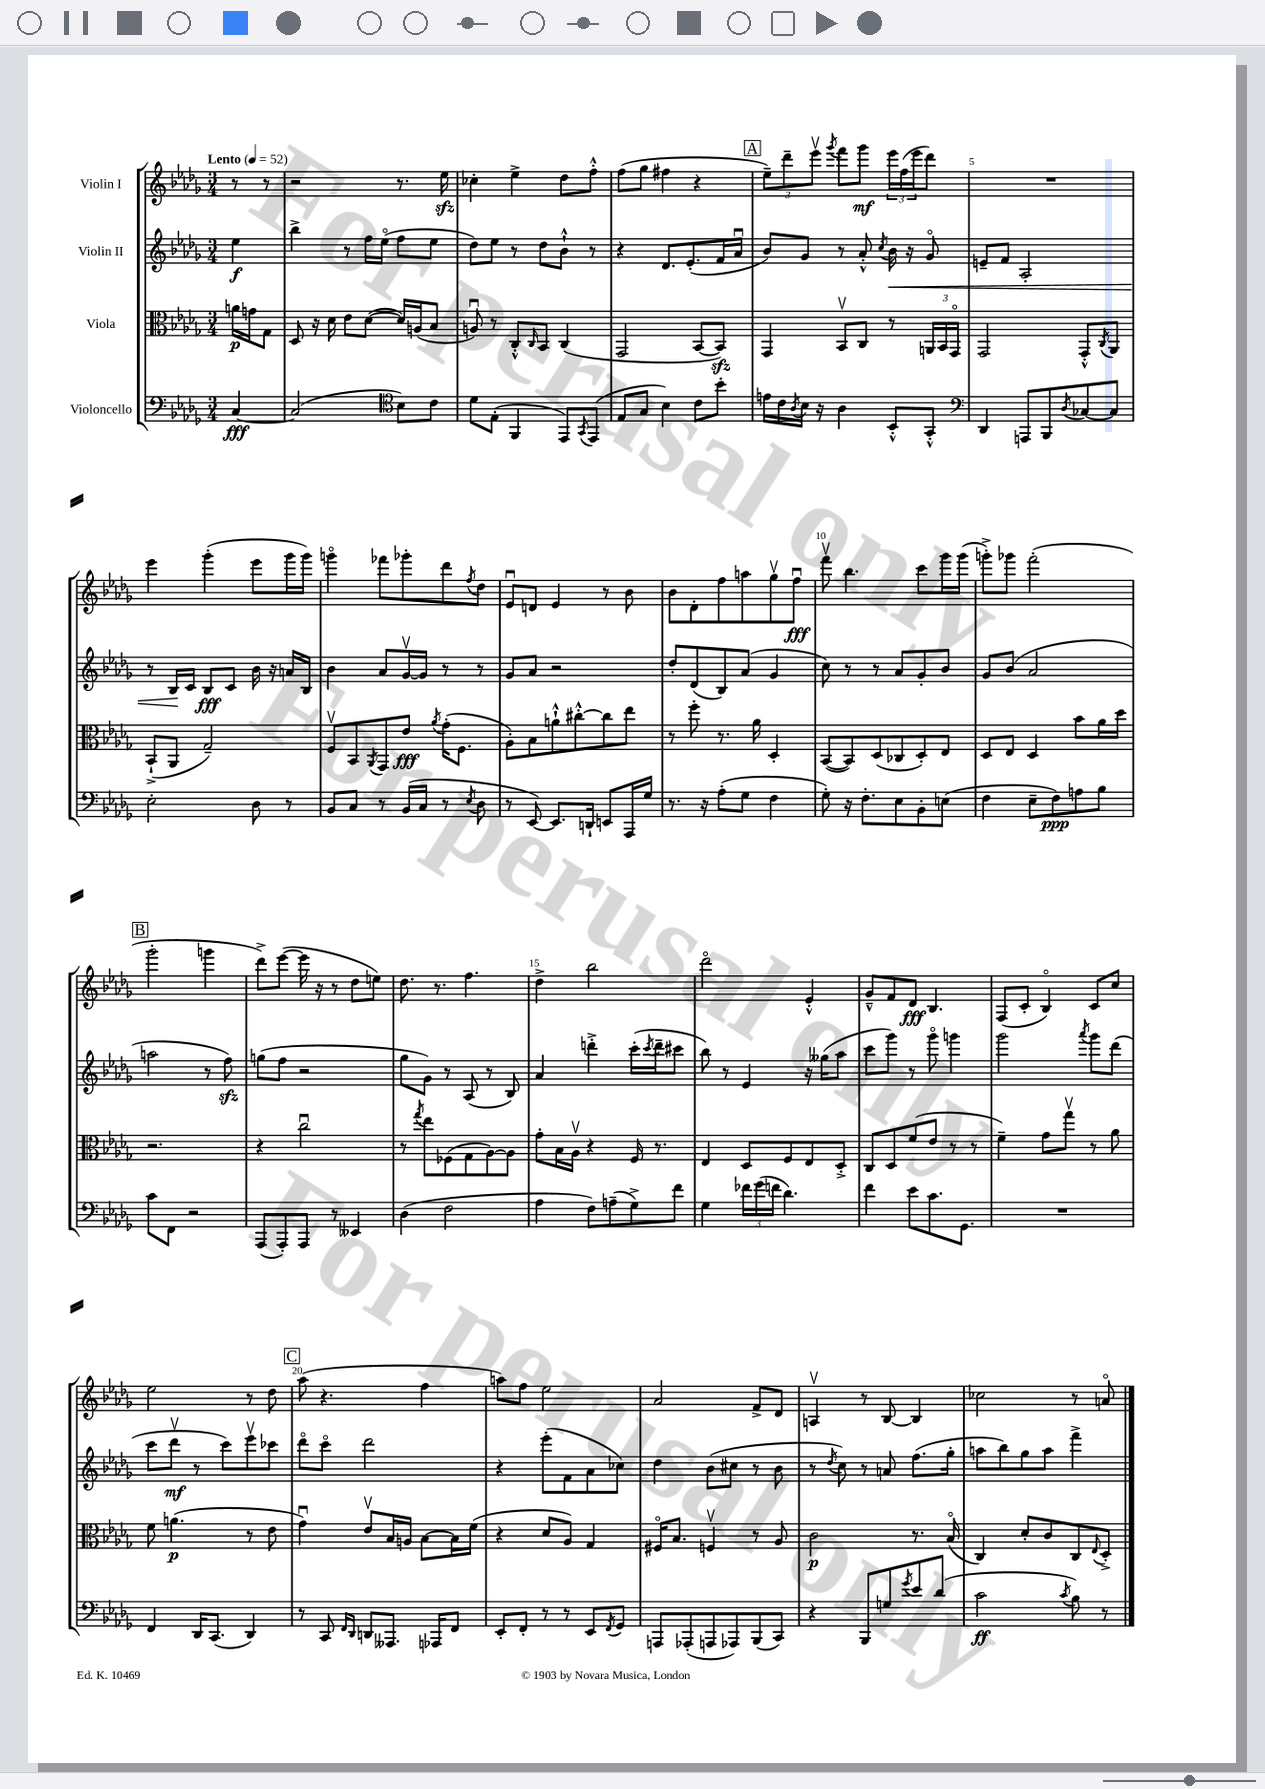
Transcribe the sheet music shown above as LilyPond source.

<<
\new StaffGroup <<
\new Staff = "s0" \with { instrumentName = "Violin I" } {
    \clef treble \key des \major \numericTimeSignature \time 3/4 \partial 4 \tempo "Lento" 4 = 52
    r8 r8 |
    r2 r8. ees''16\sfz |
    ces''4-. ees''4-> des''8 f''8-.-^ |
    f''8( ges''8 fis''4 r4 |
    \mark \markup { \box "A" } \tuplet 3/2 { ees''8--) des'''8-- ees'''8\upbow } \acciaccatura { ges'''8 } f'''8 ges'''8\mf \tuplet 3/2 { ees'''16 f''16( ees'''16 } des'''8) |
    R2. |
    ees'''4 ges'''4-.( ees'''8 ges'''16 ges'''16) |
    g'''4\flageolet fes'''8 ges'''8-. des'''8 \acciaccatura { f''8 } des''8 |
    ees'8\downbow d'8 ees'4 r8 bes'8 |
    bes'8 des'8-. f''8 a''8 ges''8\upbow f''8\downbow\fff |
    f'''8\upbow bes''4. c'''8 ges'''16 ges'''16( |
    g'''8-.->) ges'''8 f'''2-.( |
    \mark \markup { \box "B" } ges'''2-. g'''4 |
    des'''8->) ees'''8~( ees'''16 r16 r8 des''8 e''8) |
    des''8. r8. f''4. |
    des''4-> bes''2 |
    des'''2\flageolet ees'4-.-^ |
    ges'8---^ f'8 des'8\fff bes4. |
    f8( c'8-. bes4\flageolet) c'8 c''8 |
    ees''2 r8 des''8 |
    \mark \markup { \box "C" } aes''8( r4. f''4 |
    a''8) f''8 ees''2 |
    aes'2 f'8-> des'8 |
    a4\upbow r8 bes8~ bes4 |
    ces''2 r8 a'8\flageolet \bar "|." |
}
\new Staff = "s1" \with { instrumentName = "Violin II" } {
    \clef treble \key des \major \numericTimeSignature \time 3/4 \partial 4
    ees''4\f |
    bes''4-> r8 f''16 ees''16\flageolet( f''8 ees''8 |
    des''8) ees''8 r8 des''8 bes'8-!-^ r8 |
    r4 des'8. ees'8.-.( f'16 aes'16\downbow |
    \mark \markup { \box "A" } bes'8) ges'8 r8 aes'8-.-^ \acciaccatura { c''8 } bes'16\< r16 ges'8\flageolet |
    e'8-- f'8 aes2-. |
    r8 bes16\! c'16 bes8\fff c'8 bes'16 r16 a'16 bes16 |
    bes'4 aes'8 ges'16~\upbow ges'16 r8 r8 |
    ges'8 aes'8 r2 |
    des''8-. des'8( bes8) aes'8( ges'4 |
    c''8) r8 r8 aes'8 ges'8-. bes'8 |
    ges'8 bes'8( aes'2 |
    \mark \markup { \box "B" } a''2 r8 f''8\sfz) |
    g''8( f''8 r2 |
    ges''8 ges'8) r8 aes8( r8 bes8) |
    aes'4 d'''4-.-> c'''16-.( \acciaccatura { c'''8 } d'''16-- cis'''8 |
    bes''8) r8 ees'4 r16 geses''16( aes''8 |
    c'''8 ges'''8) r8 ges'''8\flageolet g'''4 |
    ges'''2 \acciaccatura { aes'''8 } ges'''8 des'''8( |
    c'''8 des'''8\upbow\mf r8 c'''8) ees'''8\upbow ces'''8 |
    \mark \markup { \box "C" } des'''8\flageolet c'''8\flageolet des'''2 |
    r4 ees'''8-.( f'8 aes'8 ces''8) |
    des''4 bes'8( cis''8 r8 bes'8 |
    r8 \acciaccatura { des''8 } c''8) r8 a'8 f''8.( ges''16-. |
    a''8 bes''8) ges''8 a''8 f'''4-> \bar "|." |
}
\new Staff = "s2" \with { instrumentName = "Viola" } {
    \clef alto \key des \major \numericTimeSignature \time 3/4 \partial 4
    a'16\p g'16 ges8 |
    des8 r16 des'16 ees'8 des'8~( des'16) a16( bes8 |
    a8\downbow) r8 c8-.-^ \grace { c16 } bes,8 c4( |
    ges,2 bes,8~ bes,8\sfz) |
    \mark \markup { \box "A" } ges,4 bes,8\upbow c8 r8 \tuplet 3/2 { a,16 bes,16 ges,16\flageolet } |
    ges,2 ges,8-.-^ \acciaccatura { c8 } aes,8 |
    bes,8-!->( aes,8 ges2--) |
    f8\upbow bes,8 \acciaccatura { aes,8 } ges,8 ees'8\fff \acciaccatura { aes'8 } ges'16-.( f8. |
    aes8-.) bes8 a'8-!-^ cis''8~-.-^ cis''8 ees''8 |
    r8 f''8-. r8. aes'16 des4-. |
    bes,8~( bes,8) des8( ces8 des8-.) ees8 |
    des8 ees8 des4 bes'8 aes'16 des''16 |
    \mark \markup { \box "B" } r2. |
    r4 c''2\downbow |
    r8 \acciaccatura { ges''8 } ees''8 fes8( ges8 aes8~) aes8 |
    ges'8-. bes16 aes16\upbow r4 f16 r8. |
    ees4 des8 f8 ees8 des8-.-> |
    c8 des8 f'8( ees'8 r8 r8 |
    f'4--) ges'8 ges''8\upbow r8 aes'8 |
    f'8 a'4.\p( r8 ees'8 |
    \mark \markup { \box "C" } ges'4\downbow) ees'8\upbow bes16 a16 bes8~ bes16 f'16( |
    r4 des'8 aes8) ges4 |
    fis16\flageolet bes8. f4\upbow r8 aes8 |
    c'2\p r8. bes16\flageolet( |
    c4) des'8-. c'8 c8 \appoggiatura { ees8 } des8-.-> \bar "|." |
}
\new Staff = "s3" \with { instrumentName = "Violoncello" } {
    \clef bass \key des \major \numericTimeSignature \time 3/4 \partial 4
    c4~\fff |
    c2( \clef tenor bes8) c'8 |
    des'8 ees8-.( f,4 ees,8) \acciaccatura { ges,8 } ees,8( |
    ees8 ges8 bes4) c'8 bes'8-. |
    \mark \markup { \box "A" } e'16 c'16 \acciaccatura { aes8 } bes16 r16 aes4 bes,8-.-^ ges,8-.-^ |
    \clef bass des,4 a,,8 bes,,8 \acciaccatura { des8 } ces8~ ces8 |
    ees2-. des8 r8 |
    bes,8 c8 r8 bes,16( c16 r8 \acciaccatura { ees8 } des8 |
    r8 ees,8~) ees,8. d,16-! e,8 aes,,16 ges16 |
    r8. r16 aes8-.( ges8 f4 |
    ges8-.) r16 f8.-. ees8 bes,8-. e8( |
    f4 ees8-- f8\ppp) a8 bes8 |
    \mark \markup { \box "B" } c'8 f,8 r2 |
    aes,,8( aes,,8-.) aes,,8 r8 eeses,4 |
    des4( f2 |
    aes4 f8) a8--( ges8->) f'8 |
    ges4 \tuplet 3/2 { fes'16 ges'16( f'16 } des'4.) |
    f'4 ees'8 c'8. ges,8. |
    R2. |
    f,4 des,16 c,8.( des,4) |
    \mark \markup { \box "C" } r8 c,8 \grace { f,16 des,16 } d,8 aeses,,8. aes,,16 f,8 |
    ees,8-. f,8-. r8 r8 ees,8 \acciaccatura { f,8 } ges,8 |
    a,,8 aes,,8-.( a,,8 aes,,8) bes,,8( c,8) |
    r4 bes,,8 g8 \acciaccatura { ges'8 } ees'8 des'8( |
    c'2\ff \acciaccatura { c'8 } bes8) r8 \bar "|." |
}
>>
>>
\layout { \context { \Score \override BarNumber.break-visibility = ##(#f #t #t) barNumberVisibility = #(every-nth-bar-number-visible 5) } }
